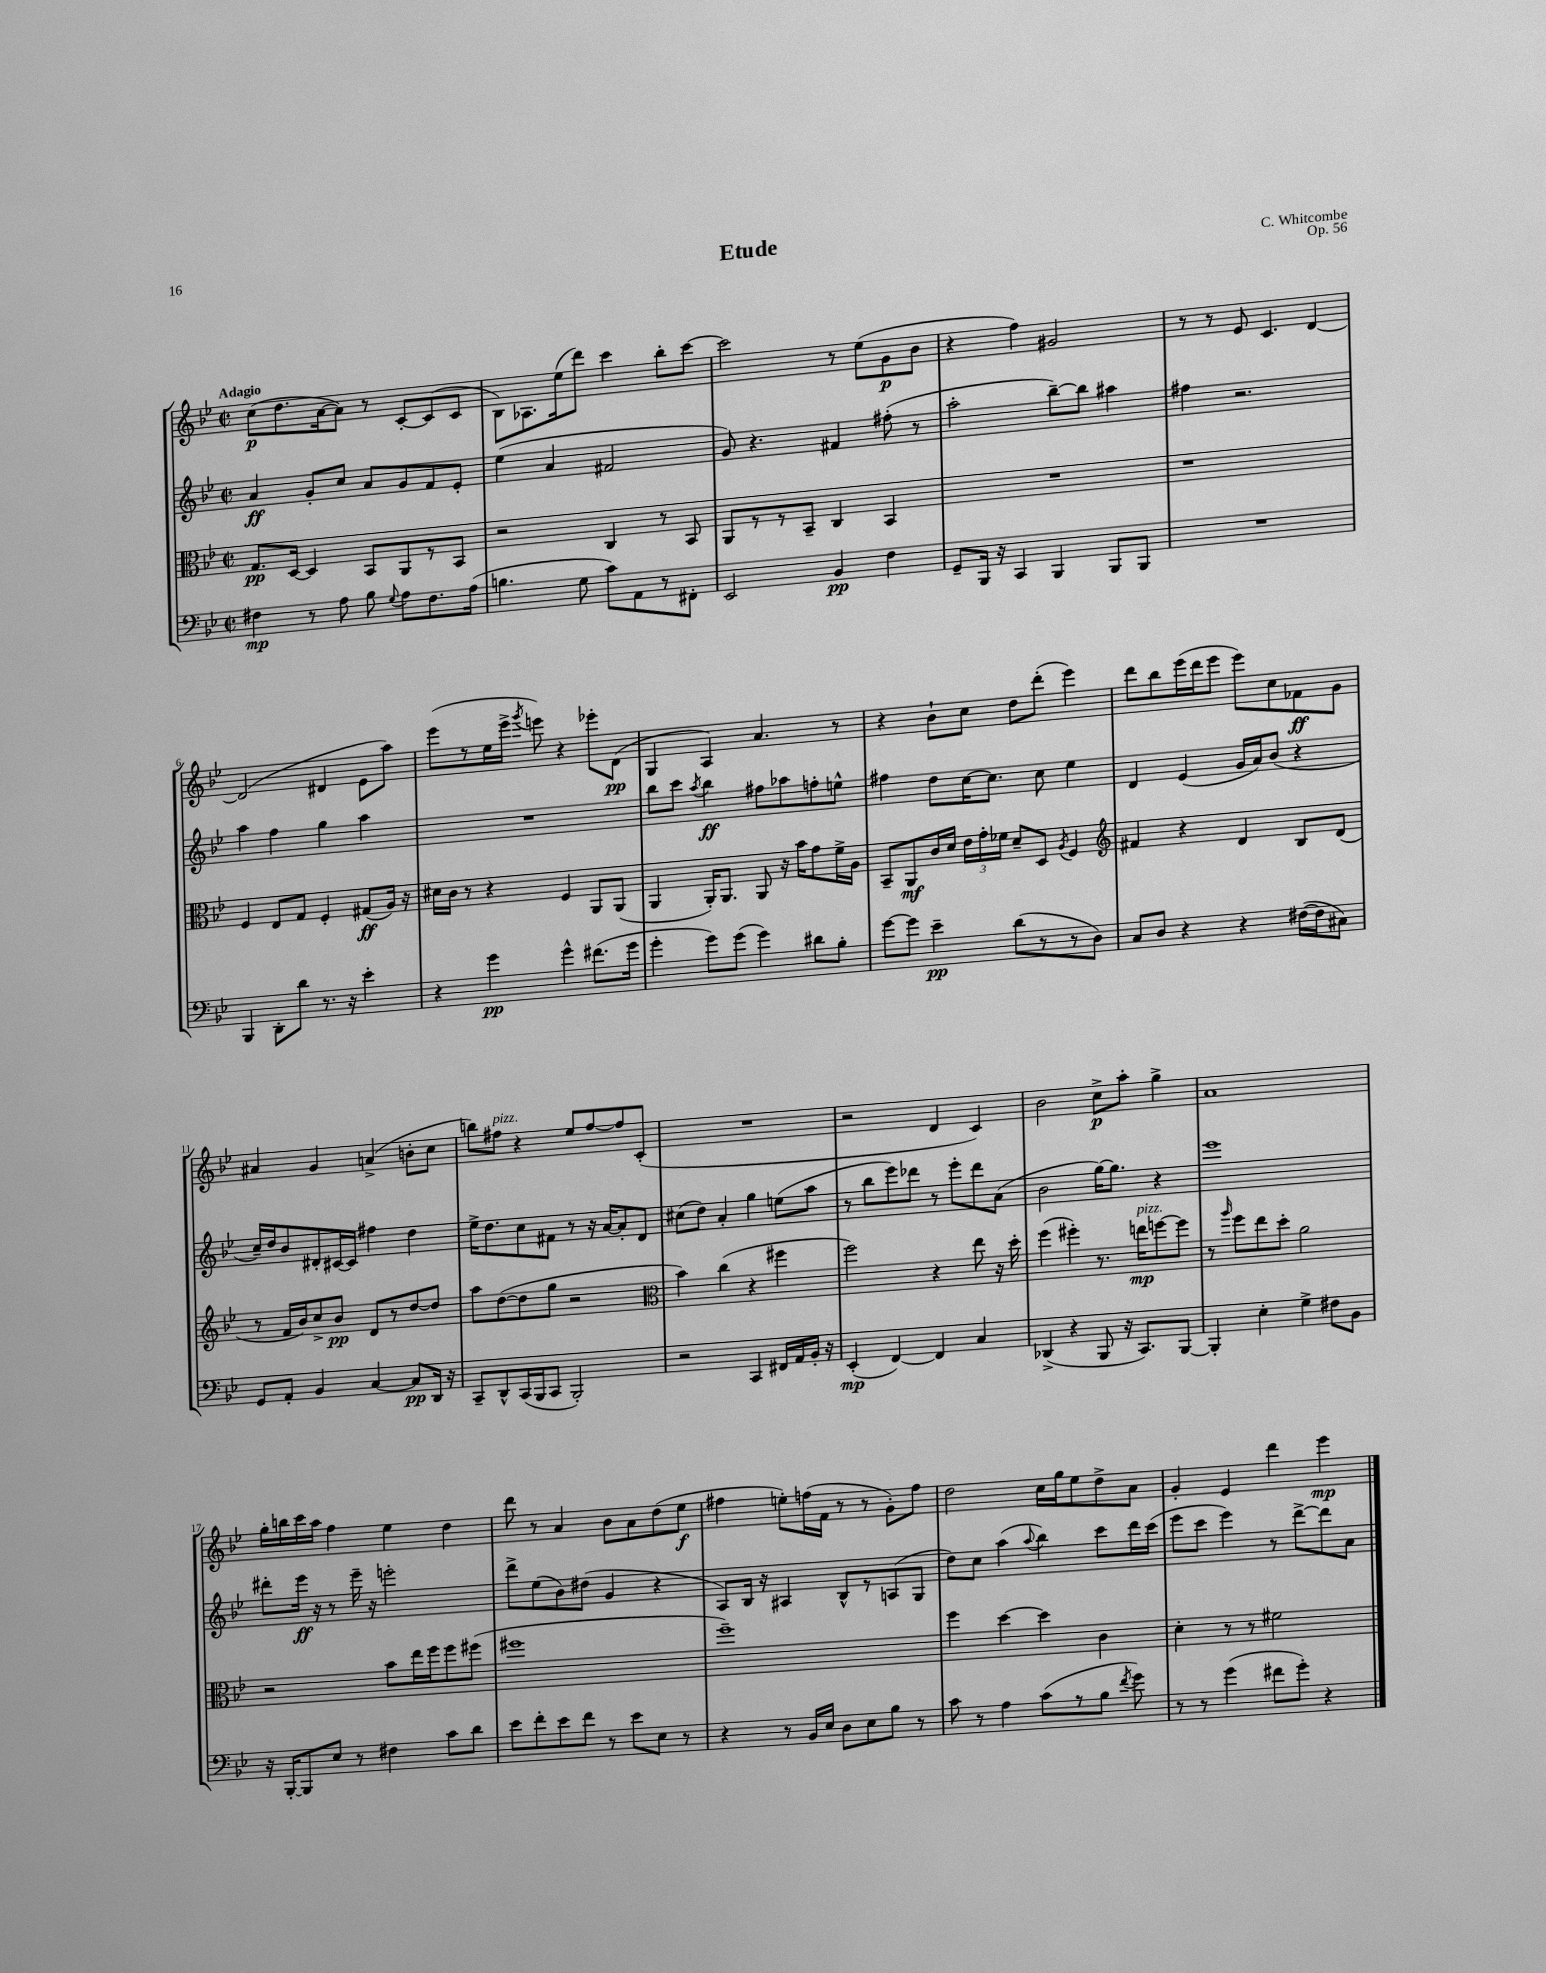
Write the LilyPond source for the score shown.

\header { title = "Etude" composer = "C. Whitcombe" opus = "Op. 56" }
<<
\new StaffGroup <<
\new Staff = "s0" {
    \clef treble \key bes \major \defaultTimeSignature \time 2/2 \tempo "Adagio"
    \autoBeamOff c''8[\p( d''8. a'16~ a'8]) r8 c'8[~-. c'8( c'8] |
    bes8[) aes8. ees''16( d'''8]) c'''4 bes''8[-. c'''8]~ |
    c'''2 r8 ees''8[( g'8\p bes'8] |
    r4 f''4) gis'2 |
    r8 r8 ees'8 c'4. d'4~ |
    d'2( dis'4 ees'8[ a''8]) |
    ees'''8[( r8 ees''16 ees'''16]-> \acciaccatura { g'''8 } e'''8) r4 ees'''8[-. d'8]\pp( |
    g4 a4) a'4. r8 |
    r4 bes'8[-! c''8] d''8[ d'''8]-.( ees'''4) |
    d'''8[ bes''8 ees'''16( d'''16 ees'''8] ees'''8[) c''8 fes'8\ff g'8] |
    ais'4 g'4 a'4->( b'8[-. c''8] |
    b''8[) fis''8]^\markup { \italic "pizz." } r4 ees''8[ fis''8~ fis''8 c'8]-.( |
    R1 |
    r2 d'4 c'4) |
    bes'2 c''8[->\p a''8]-. g''4-> |
    a'1 |
    g''16[-. b''16 c'''16 a''16] f''4 ees''4 d''4 |
    d'''8 r8 a'4 bes'8[ a'8 d''8( ees''8]\f |
    fis''4 e''8[-.) f''16( f'16] r8 r8 g'8[-.) f''8] |
    d''2 c''16[ g''16 ees''8 d''8-> a'8] |
    g'4-. ees'4 d'''4 ees'''4\mp \bar "|." |
}
\new Staff = "s1" {
    \clef treble \key bes \major \defaultTimeSignature \time 2/2
    \autoBeamOff a'4\ff g'8[-. c''8] a'8[ g'8 f'8 ees'8]-. |
    ees''4( a'4 fis'2 |
    g'8) r4. fis'4 fis''8-.( r8 |
    a''2-. bes''8[~--) bes''8] ais''4 |
    fis''4 r2. |
    a''4 f''4 g''4 a''4 |
    R1 |
    bes''8[ c'''8] \acciaccatura { a''8 } bes''4\ff fis''8[ aes''8 f''8-. e''8]-^ |
    fis''4 d''8[ c''16~ c''8.] c''8 ees''4 |
    d'4 ees'4( g'16[ a'16) bes'8]( r4 |
    c''16[--) d''16 bes'8 dis'8-. cis'16~ cis'16] fis''4 d''4 |
    ees''16[-> d''8. c''8 fis'8] r8 r16 a'16[~ a'8-. d'8] |
    cis''8[( d''8]) a'4-. g''4 e''8[( a''8] |
    r8 bes''8[ ees'''8) des'''8] r8 ees'''8[-. des'''8 a'8]( |
    bes'2 g''16[~) g''8.] r4 |
    ees'''1 |
    dis'''8[-. ees'''16]\ff r16 r8 ees'''16-- r16 e'''2-. |
    d'''8[-> ees''8( bes'8) dis''8]( g'4 r4 |
    a8[) bes16] r16 ais4 bes8[-^ r8 a8( g8] |
    d''8[) c''8] a''4( \appoggiatura { a''8 } bes''4) c'''8[ d'''16 c'''16]( |
    ees'''8[ c'''8] ees'''4) r8 d'''8[~-> d'''8 a'8] \bar "|." |
}
\new Staff = "s2" {
    \clef alto \key bes \major \defaultTimeSignature \time 2/2
    \autoBeamOff g8.[\pp d16]~ d4 bes,8[ a,8 r8 bes,8] |
    r2 c4 r8 bes,8 |
    a,8[ r8 r8 bes,8]-- c4 bes,4 |
    R1 |
    r1 |
    f4 ees8[ g8] f4-. gis8[\ff( a16]) r16 |
    dis'16[ c'16] r8 r4 f4 a,8[ a,8]( |
    a,4 a,16[-.) a,8.] a,8 r16 bes'16[ g'8 f'16-> a16] |
    bes,8[-- a,8\mf c'16 d'16] \tuplet 3/2 { ees'16[ g'16-. fes'16] } d'8[-- d8] \acciaccatura { a8 } f4 |
    \clef treble fis'4 r4 d'4 bes8[ d'8]( |
    r8 f'16[ bes'16) c''8-> bes'8]\pp d'8[ r8 d''8~ d''8] |
    a''8[ d''8~( d''8 g''8] r2 |
    \clef alto bes'4) c''4( r4 fis''4 |
    f''2) r4 ees''8 r16 d''16-. |
    f''4( fis''4-.) r8. e''16[\mp^\markup { \italic "pizz." } f''8~ f''8] |
    r8 \grace { a''16 } f''8[ ees''8 d''8]-. a'2 |
    r2 bes'8[ ees''16 f''16 f''8 fis''8]( |
    fis''1 |
    f''1--) |
    f''4 d''4~ d''4 c'4 |
    d'4-. r8 r8 fis'2 \bar "|." |
}
\new Staff = "s3" {
    \clef bass \key bes \major \defaultTimeSignature \time 2/2
    \autoBeamOff fis4\mp r8 a8 bes8 \appoggiatura { g8 } a8[ fis8. a16]( |
    b4. g8 c'8[) a,8 r8 fis,8]-. |
    ees,2 bes,4\pp f4 |
    g,8[-- bes,,16] r16 c,4 bes,,4 bes,,8[ bes,,8] |
    R1 |
    bes,,4 d,8[-. d'8] r8. r16 ees'4-. |
    r4 g'4\pp g'4-^ fis'8.[( g'16] |
    g'4-. g'8[) g'8]( g'4) dis'8[ bes8]-. |
    g'8[~ g'8] ees'4--\pp d'8[( r8 r8 d8]) |
    c8[ d8] r4 r4 fis16[~( fis16 cis8]) |
    g,8[ a,8]-. bes,4 c4~ c8[\pp d,16] r16 |
    c,8[-- d,8-^ c,16( bes,,16 c,8] bes,,2-.) |
    r2 c,4 fis,16[ a,16 bes,16]-. r16 |
    ees,4-.\mp( f,4~) f,4 c4 |
    des,4->( r4 bes,,8 r16 c,8.[) bes,,8]~ |
    bes,,4-. ees4-. g4-> fis8[ bes,8] |
    r16 bes,,16[~-. bes,,8 ees8] r8 fis4 c'8[ d'8] |
    ees'8[ f'8-. ees'8 f'8] r8 ees'8[ ees8] r8 |
    r4 r8 bes,16[ ees16] d8[ ees8 bes8] r8 |
    c'8 r8 a4 c'8[( r8 bes8] \acciaccatura { f'8 } g'8) |
    r8 r8 g'4( fis'8[ g'8]-.) r4 \bar "|." |
}
>>
>>
